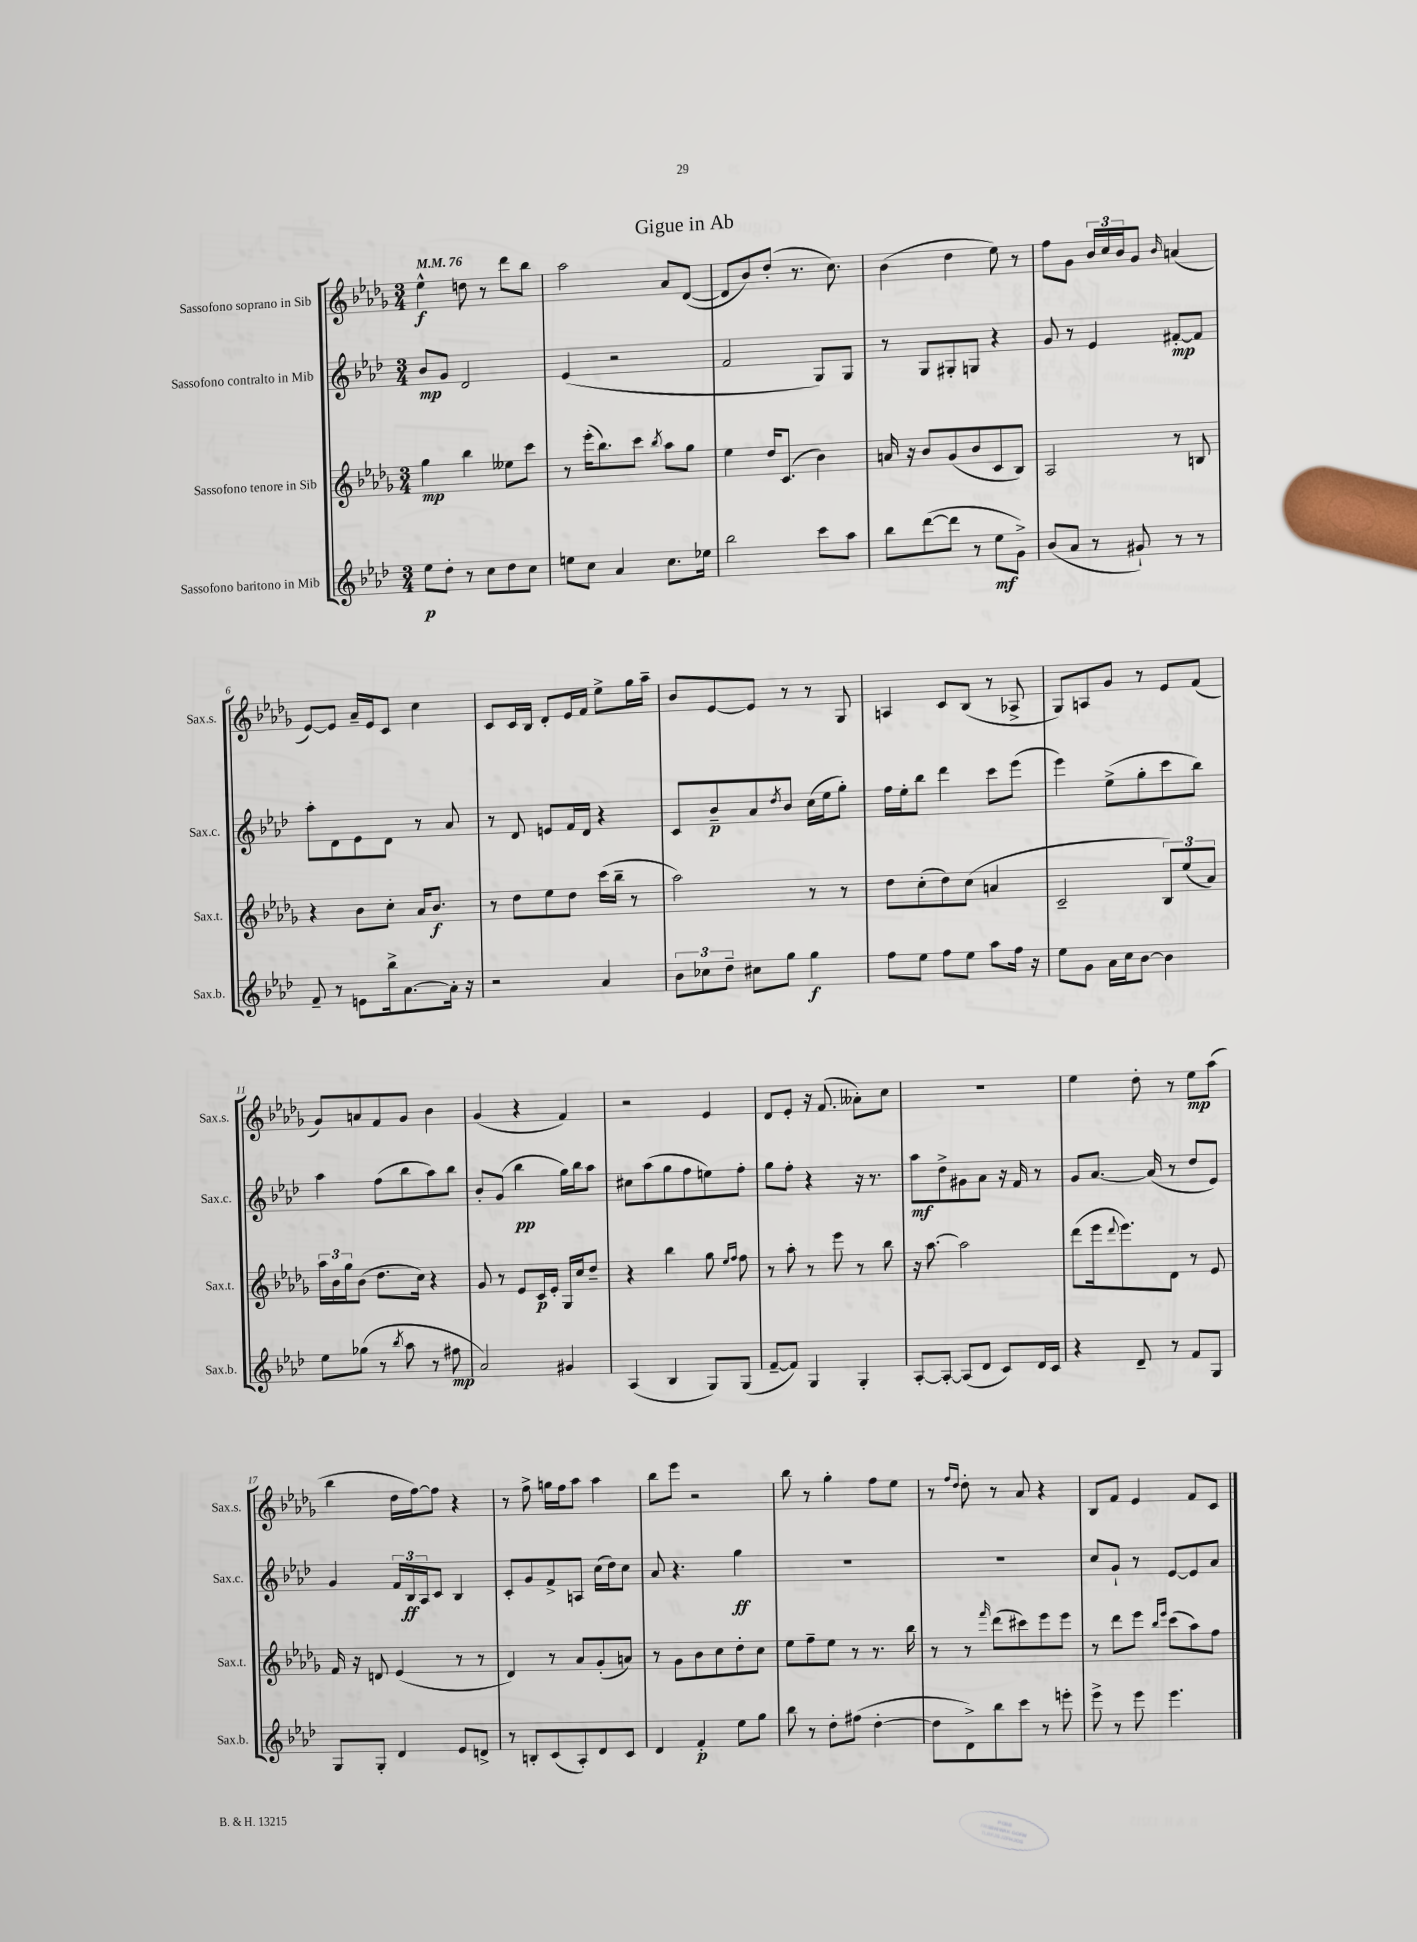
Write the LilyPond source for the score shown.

\header { title = "Gigue in Ab" }
<<
\new StaffGroup <<
\new Staff = "s0" \with { instrumentName = "Sassofono soprano in Sib" shortInstrumentName = "Sax.s." } {
    \clef treble \key des \major \numericTimeSignature \time 3/4 \tempo 4 = 76
    ees''4-^\f d''8 r8 des'''8 bes''8 |
    aes''2 aes'8 des'8~( |
    des'8 bes'8) des''8-.( r8. c''8.) |
    bes'4( des''4 ees''8) r8 |
    f''8 ges'8 \tuplet 3/2 { bes'16 c''16 bes'16 } ges'8 \grace { bes'16 } a'4( |
    ees'8~) ees'8 aes'16-- ees'16 c'8 c''4 |
    c'8 c'16 bes16 des'8-. ees'16 f'16 ees''8-> ges''16 aes''16-- |
    bes'8 ees'8~ ees'8 r8 r8 ges8 |
    a4 c'8 bes8( r8 aes8-> |
    ges8) a8 ges'8 r8 ees'8 f'8( |
    ges'8) a'8 f'8 ges'8 bes'4 |
    ges'4( r4 f'4) |
    r2 ees'4 |
    des'8 ees'8-. r16 f'8.( aeses'8-.) c''8 |
    R2. |
    ees''4 des''8-. r8 ees''8\mp aes''8( |
    bes''4 des''16 f''16~) f''8 r4 |
    r8 f''8-> g''16 f''16 aes''8 aes''4 |
    bes''8 ees'''8 r2 |
    bes''8 r8 ges''4-. f''8 ees''8 |
    r8 \grace { f''16 des''16 } des''8-. r8 aes'8 r4 |
    bes8 f'8 ees'4 f'8 c'8 \bar "|." |
}
\new Staff = "s1" \with { instrumentName = "Sassofono contralto in Mib" shortInstrumentName = "Sax.c." } {
    \clef treble \key aes \major \numericTimeSignature \time 3/4
    bes'8\mp g'8 des'2 |
    ees'4( r2 |
    f'2 g8) g8 |
    r8 g8 gis8-. g8 r4 |
    g'8 r8 ees'4 fis'8~-.\mp fis'8 |
    aes''8-. des'8 ees'8 des'8 r8 aes'8 |
    r8 des'8 e'8 f'16 des'16 r4 |
    c'8 bes'8--\p aes'8 \acciaccatura { des''8 } bes'8 c''16( ees''16 g''8-.) |
    f''16 ees''16-. bes''8 des'''4 c'''8 ees'''8( |
    ees'''4) ees''8->( g''8-. c'''8 bes''8) |
    aes''4 f''8( bes''8 aes''8) bes''8 |
    bes'8-. g'8( bes''4\pp g''16) bes''16 aes''8 |
    cis''8 aes''8( g''8 f''8 e''8) f''8-. |
    g''8 f''8-. r4 r16 r8. |
    aes''8\mf des''8-> gis'8 aes'8 r16 f'16 r8 |
    g'8 aes'8.~ aes'16( r8 des''8 ees'8) |
    g'4 \tuplet 3/2 { f'16 bes16\ff aes16 } c'8 bes4 |
    c'8-. g'8 f'8-> a8 c''16( des''16) c''8 |
    aes'8 r4. g''4\ff |
    R2. |
    R2. |
    c''8 g'8-! r8 ees'8~ ees'8 aes'8 \bar "|." |
}
\new Staff = "s2" \with { instrumentName = "Sassofono tenore in Sib" shortInstrumentName = "Sax.t." } {
    \clef treble \key des \major \numericTimeSignature \time 3/4
    ges''4\mp bes''4 eeses''8 c'''8 |
    r8 ees'''16-.( bes''8.) c'''8 \acciaccatura { bes''8 } aes''8 ges''8 |
    ees''4 des''16 c'8.( bes'4) |
    a'16 r16 bes'8 ges'8( bes'8 c'8 bes8) |
    aes2 r8 b8 |
    r4 bes'8 c''8-. aes'16 bes'8.\f |
    r8 des''8 ees''8 des''8 c'''16( bes''16-- r8 |
    aes''2) r8 r8 |
    des''8 c''8-.( des''8) c''8( a'4 |
    c'2-- \tuplet 3/2 { bes8) ees''8( aes'8) } |
    \tuplet 3/2 { aes''16 bes'16 ges''16 } bes'8( des''8. c''16) r4 |
    ges'8 r8 ees'8 c'16\p ees'16-. ges16 c''16 des''8-- |
    r4 bes''4 ges''8 \grace { ees''16 f''16 } f''8 |
    r8 aes''8-. r8 ees'''8 r8 bes''8 |
    r16 aes''8.~ aes''2 |
    des'''8( ees'''16 \appoggiatura { des'''8 } ees'''8.) des'8 r8 ees'8 |
    f'16 r16 d'8 ees'4( r8 r8 |
    des'4) r8 aes'8 ges'8-.( a'8) |
    r8 ges'8 bes'8 c''8 des''8-. c''8 |
    ees''8 f''8-- ees''8 r8 r8. bes''16 |
    r8 r8 \grace { f'''16 } des'''8( cis'''8) ees'''8 ees'''8 |
    r8 des'''8 ees'''8 \grace { bes''16 ees'''16 } c'''8( aes''8) f''8 \bar "|." |
}
\new Staff = "s3" \with { instrumentName = "Sassofono baritono in Mib" shortInstrumentName = "Sax.b." } {
    \clef treble \key aes \major \numericTimeSignature \time 3/4
    ees''8\p des''8-. r8 c''8 des''8 c''8 |
    e''8 c''8 aes'4 c''8. ees''16 |
    bes''2 c'''8 aes''8 |
    bes''8 des'''8~( des'''8 r8 ees''8\mf g'8->) |
    bes'8( aes'8 r8 gis'8-!) r8 r8 |
    f'8-- r8 e'8 bes''16-> aes'8.~ aes'16-. r16 |
    r2 aes'4 |
    \tuplet 3/2 { bes'8 ces''8 des''8-- } cis''8 g''8 g''4\f |
    f''8 ees''8 f''8 ees''8 aes''8 f''16 r16 |
    ees''8 g'8 aes'16 c''16 bes'8~ bes'4 |
    ees''8 ges''8( r8 \acciaccatura { bes''8 } aes''8 r8 fis''8\mp |
    aes'2) gis'4 |
    aes4( bes4 g8) g8( |
    f'8~-- f'8) g4 g4-. |
    aes8~-. aes8~-. aes8( des'8 c'8) des'16 c'16 |
    r4 des'8-- r8 f'8 g8 |
    g8 g8-. des'4 ees'8 d'8-> |
    r8 b8-. c'8( aes8-.) des'8 c'8 |
    des'4 f'4-.\p ees''8 g''8 |
    bes''8 r8 des''8-. fis''8( des''4~-. |
    des''8 des'8->) bes''8 c'''8 r8 e'''8-. |
    ees'''8-> r8 ees'''8 ees'''4. \bar "|." |
}
>>
>>
